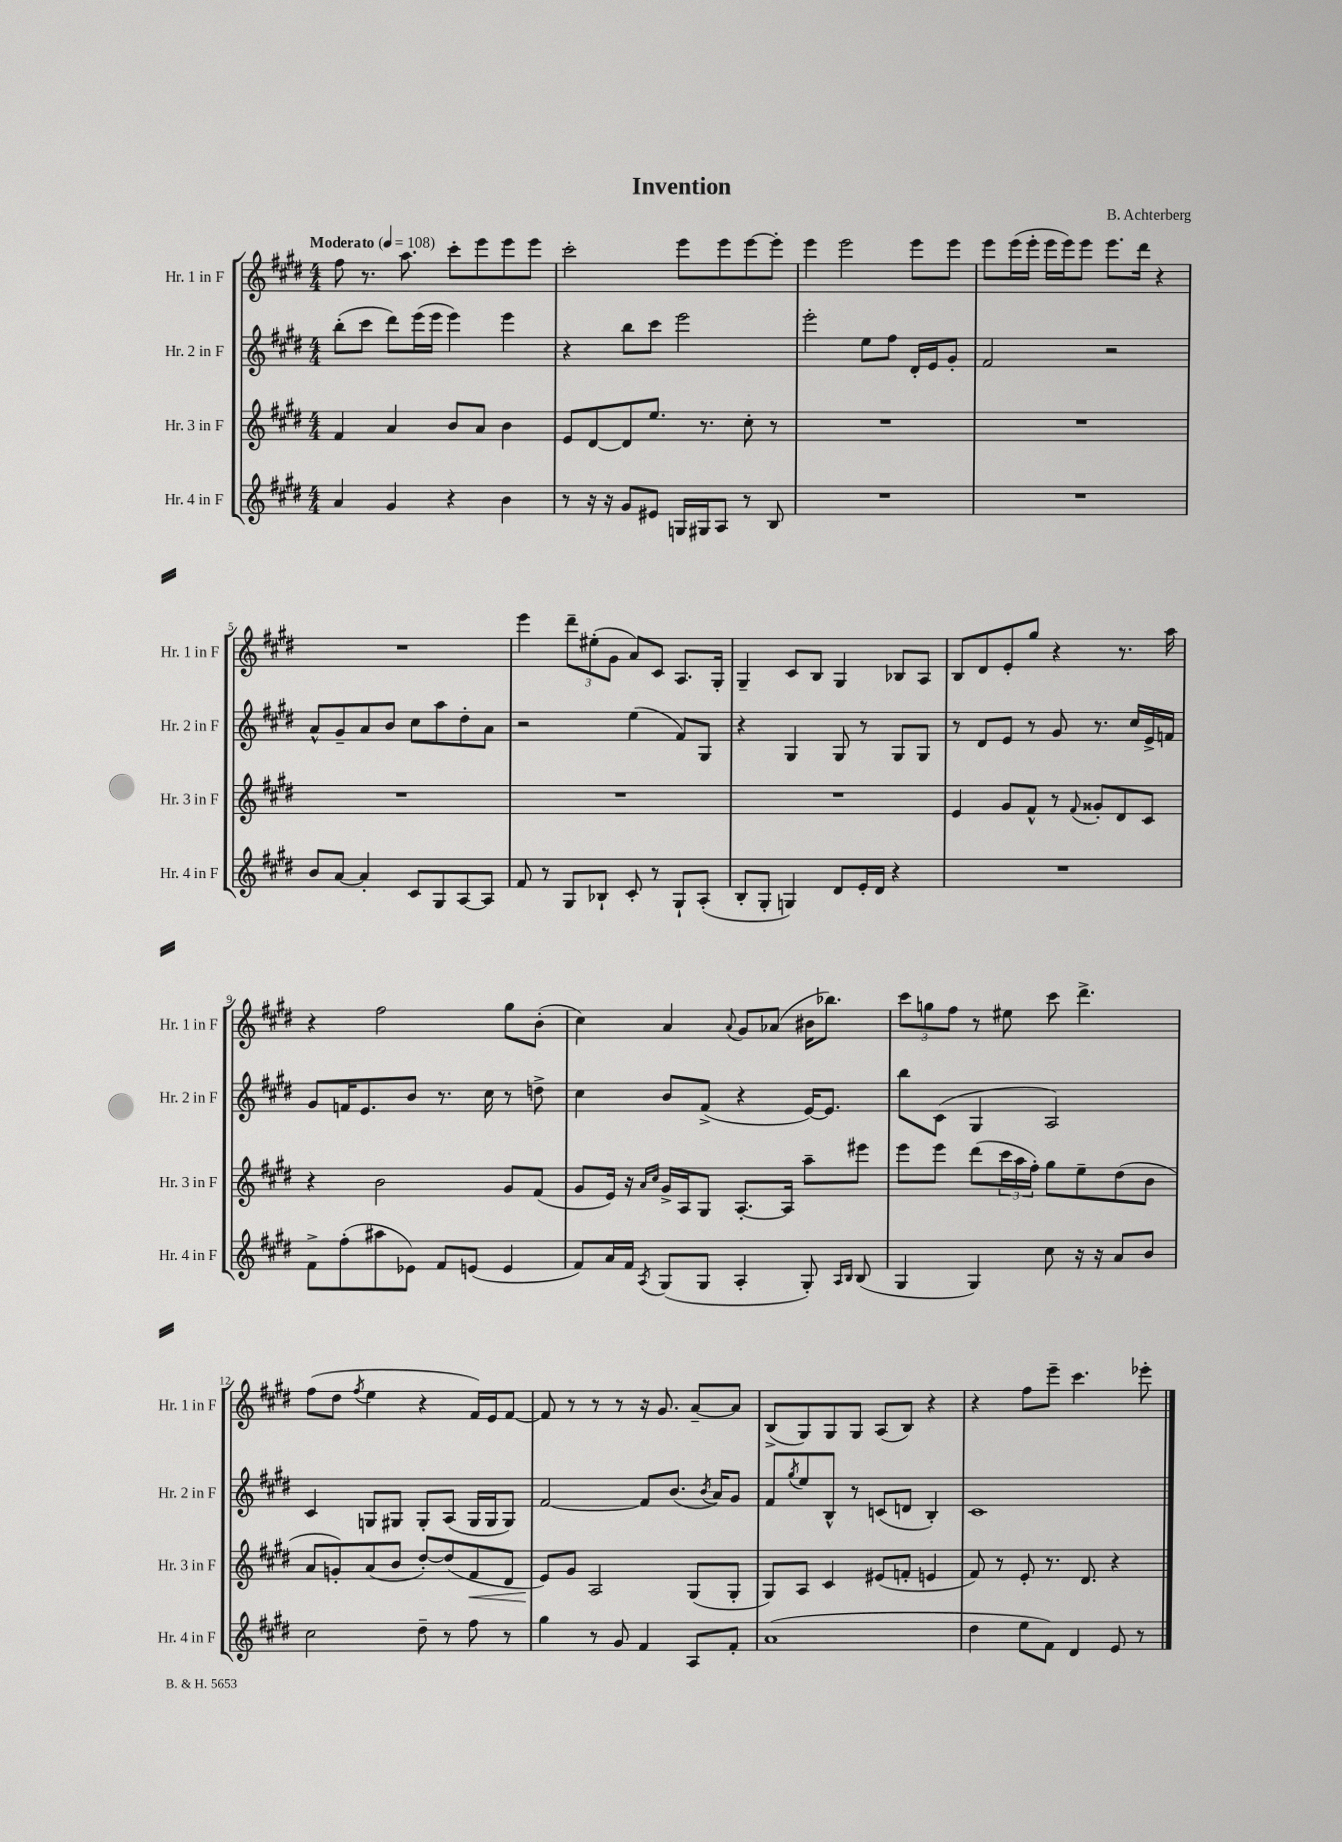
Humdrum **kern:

**kern	**kern	**kern	**kern
*staff4	*staff3	*staff2	*staff1
*clefG2	*clefG2	*clefG2	*clefG2
*k[f#c#g#d#]	*k[f#c#g#d#]	*k[f#c#g#d#]	*k[f#c#g#d#]
*M4/4	*M4/4	*M4/4	*M4/4
*MM108	*MM108	*MM108	*MM108
4a/	4f#/	(8bb'\L	8ff#\
.	.	8ccc#\J	8.r
4g#/	4a/	8ddd#\L)	.
.	.	.	8.aa\
.	.	(16eee\L	.
.	.	16eee\JJ	.
4r	8b/L	4eee\)	8ccc#'\L
.	8a/J	.	8eee\
4b\	4b\	4eee\	8eee\
.	.	.	8eee\J
=	=	=	=
8r	8e/L	4r	2ccc#'\
16r	[8d#/	.	.
16r	.	.	.
8g#/L	8d#/]	8bb\L	.
8e#/J	8.ee/J	8ccc#\J	.
16G/LL	.	2eee\	8eee\L
16G#/J	8.r	.	.
8A/J	.	.	8eee\
8r	8cc#'\	.	[8eee\
8B/	8r	.	8eee'\]J
=	=	=	=
1r	1r	2eee'\	4eee\
.	.	.	2eee\
.	.	8ee\L	.
.	.	8ff#\J	.
.	.	16d#'/LL	8eee\L
.	.	16e/J	.
.	.	8g#'/J	8eee\J
=	=	=	=
1r	1r	2f#/	8eee\L
.	.	.	(16eee\L
.	.	.	16eee'\JJ
.	.	.	16eee\LL
.	.	.	16eee\J)
.	.	.	8eee\J
.	.	2r	8.eee\L
.	.	.	16ddd#\Jk
.	.	.	4r
=	=	=	=
8b/L	1r	8a^^/L	1r
[8a/J	.	8g#~/	.
4a'/]	.	8a/	.
.	.	8b/J	.
8c#/L	.	8cc#\L	.
8G#/	.	8aa\	.
[8A/	.	8dd#'\	.
8A/]J	.	8a\J	.
=	=	=	=
8f#/	1r	2r	4eee\
8r	.	.	.
8G#/L	.	.	12ddd#~\L
.	.	.	(12ee#'\
8B-`/J	.	.	.
.	.	.	12g#\J
8c#'/	.	(4ee\	8a/L)
8r	.	.	8c#/J
8G#`/L	.	8f#/L)	8.A/L
(8A'/J	.	8G#/J	.
.	.	.	16G#'/Jk
=	=	=	=
8B'/L	1r	4r	4G#~/
8G#'/J	.	.	.
4G/)	.	4G#/	8c#/L
.	.	.	8B/J
8d#/L	.	8G#/	4G#/
16e'/L	.	8r	.
16d#/JJ	.	.	.
4r	.	8G#/L	8B-/L
.	.	8G#/J	8A/J
=	=	=	=
1r	4e/	8r	8B/L
.	.	8d#/L	8d#/
.	8g#/L	8e/J	8e'/
.	8f#^^/J	8r	8gg#/J
.	8r	8g#/	4r
.	8qqf#/	.	.
.	8g##'/L	8.r	.
.	8d#/	.	8.r
.	.	16cc#/LL	.
.	8c#/J	16e^/	.
.	.	16f/JJ	16aa\
=	=	=	=
8f#^\L	4r	8g#/L	4r
(8ff#'\	.	16f/K	.
.	.	8.e/	.
8aa#\	2b\	.	2ff#\
8e-\J)	.	8b/J	.
8f#/L	.	8.r	.
(8e/J	.	.	.
.	.	16cc#\	.
4e/	8g#/L	8r	8gg#\L
.	(8f#/J	8dd^\	(8b'\J
=	=	=	=
8f#/L)	8g#/L	4cc#\	4cc#\)
16a/L	16e/Jk)	.	.
16f#/JJ	16r	.	.
.	16qqa/LL	.	.
8qA/	16qqcc#/JJ	.	.
(8G#/L	16g#^/LL	8b/L	4a/
.	16A/J	.	.
8G#/J	8G#/J	(8f#^/J	.
.	.	.	8qqa/
4A'/	[8.A'/L	4r	8g#/L
.	.	.	(8a-/J
.	16A/]Jk	.	.
8G#'/)	8aa~\L	[16e/LK)	16b#\LK
.	.	8.e/]J	8.bb-\J)
16qqA/LL	.	.	.
16qqB/JJ	.	.	.
(8B/	8eee#\J	.	.
=	=	=	=
4G#/	8eee\L	8bb\L	12ccc#\L
.	.	.	12gg\
.	8eee\J	(8c#\J	.
.	.	.	12ff#\J
4G#/)	(8ddd#\L	4G#/	8r
.	24ccc#\L	.	8ee#\
.	24aa\	.	.
.	24ff#'\JJ)	.	.
8cc#\	8gg#\L	2A/)	8ccc#\
16r	8ee~\	.	4.ddd#^\
16r	.	.	.
8a/L	(8dd#\	.	.
8b/J	8b\J	.	.
=	=	=	=
2cc#\	8a/L	4c#/	(8ff#\L
.	8g'/)	.	8dd#\J
.	.	.	8qff#/
.	(8a/	8G/L	4ee\
.	8b/J	8G#/J	.
8dd#~\	[8dd#'/L)	8G#'/L	4r
8r	(8dd#/]	(8A/J	.
8ff#\	8f#/	16G#/LL	16f#/LL)
.	.	16G#/J	16e/J
8r	8d#/J	8G#/J)	[8f#/J
=	=	=	=
4gg#\	8e/L)	[2f#/	8f#/]
.	8g#/J	.	8r
8r	2A/	.	8r
8g#/	.	.	8r
4f#/	.	8f#/]L	16r
.	.	.	8.g#/
.	.	(8.b/J	.
8A/L	(8G#/L	.	[8a~/L
.	.	8qb/	.
.	.	16a/LK)	.
8f#'/J	8G#'/J	8g#/J	8a/]J
=	=	=	=
(1a	8G#/L)	8f#/L	(8B^/L
.	.	8qgg#/	.
.	8A/J	8ee/	8G#/)
.	4c#/	8B^^/J	8G#/
.	.	8r	8G#/J
.	(8e#/L	(8c/L	(8A/L
.	8f'/J	8d/J	8B/J)
.	4e/	4B'/)	4r
=	=	=	=
4dd#\	8f#/)	1c#	4r
.	8r	.	.
8ee\L	8e'/	.	8ff#\L
8f#\J)	8.r	.	8eee~\J
4d#/	.	.	4.ccc#\
.	8.d#/	.	.
8e/	4r	.	.
8r	.	.	8eee-'\
==	==	==	==
*-	*-	*-	*-
